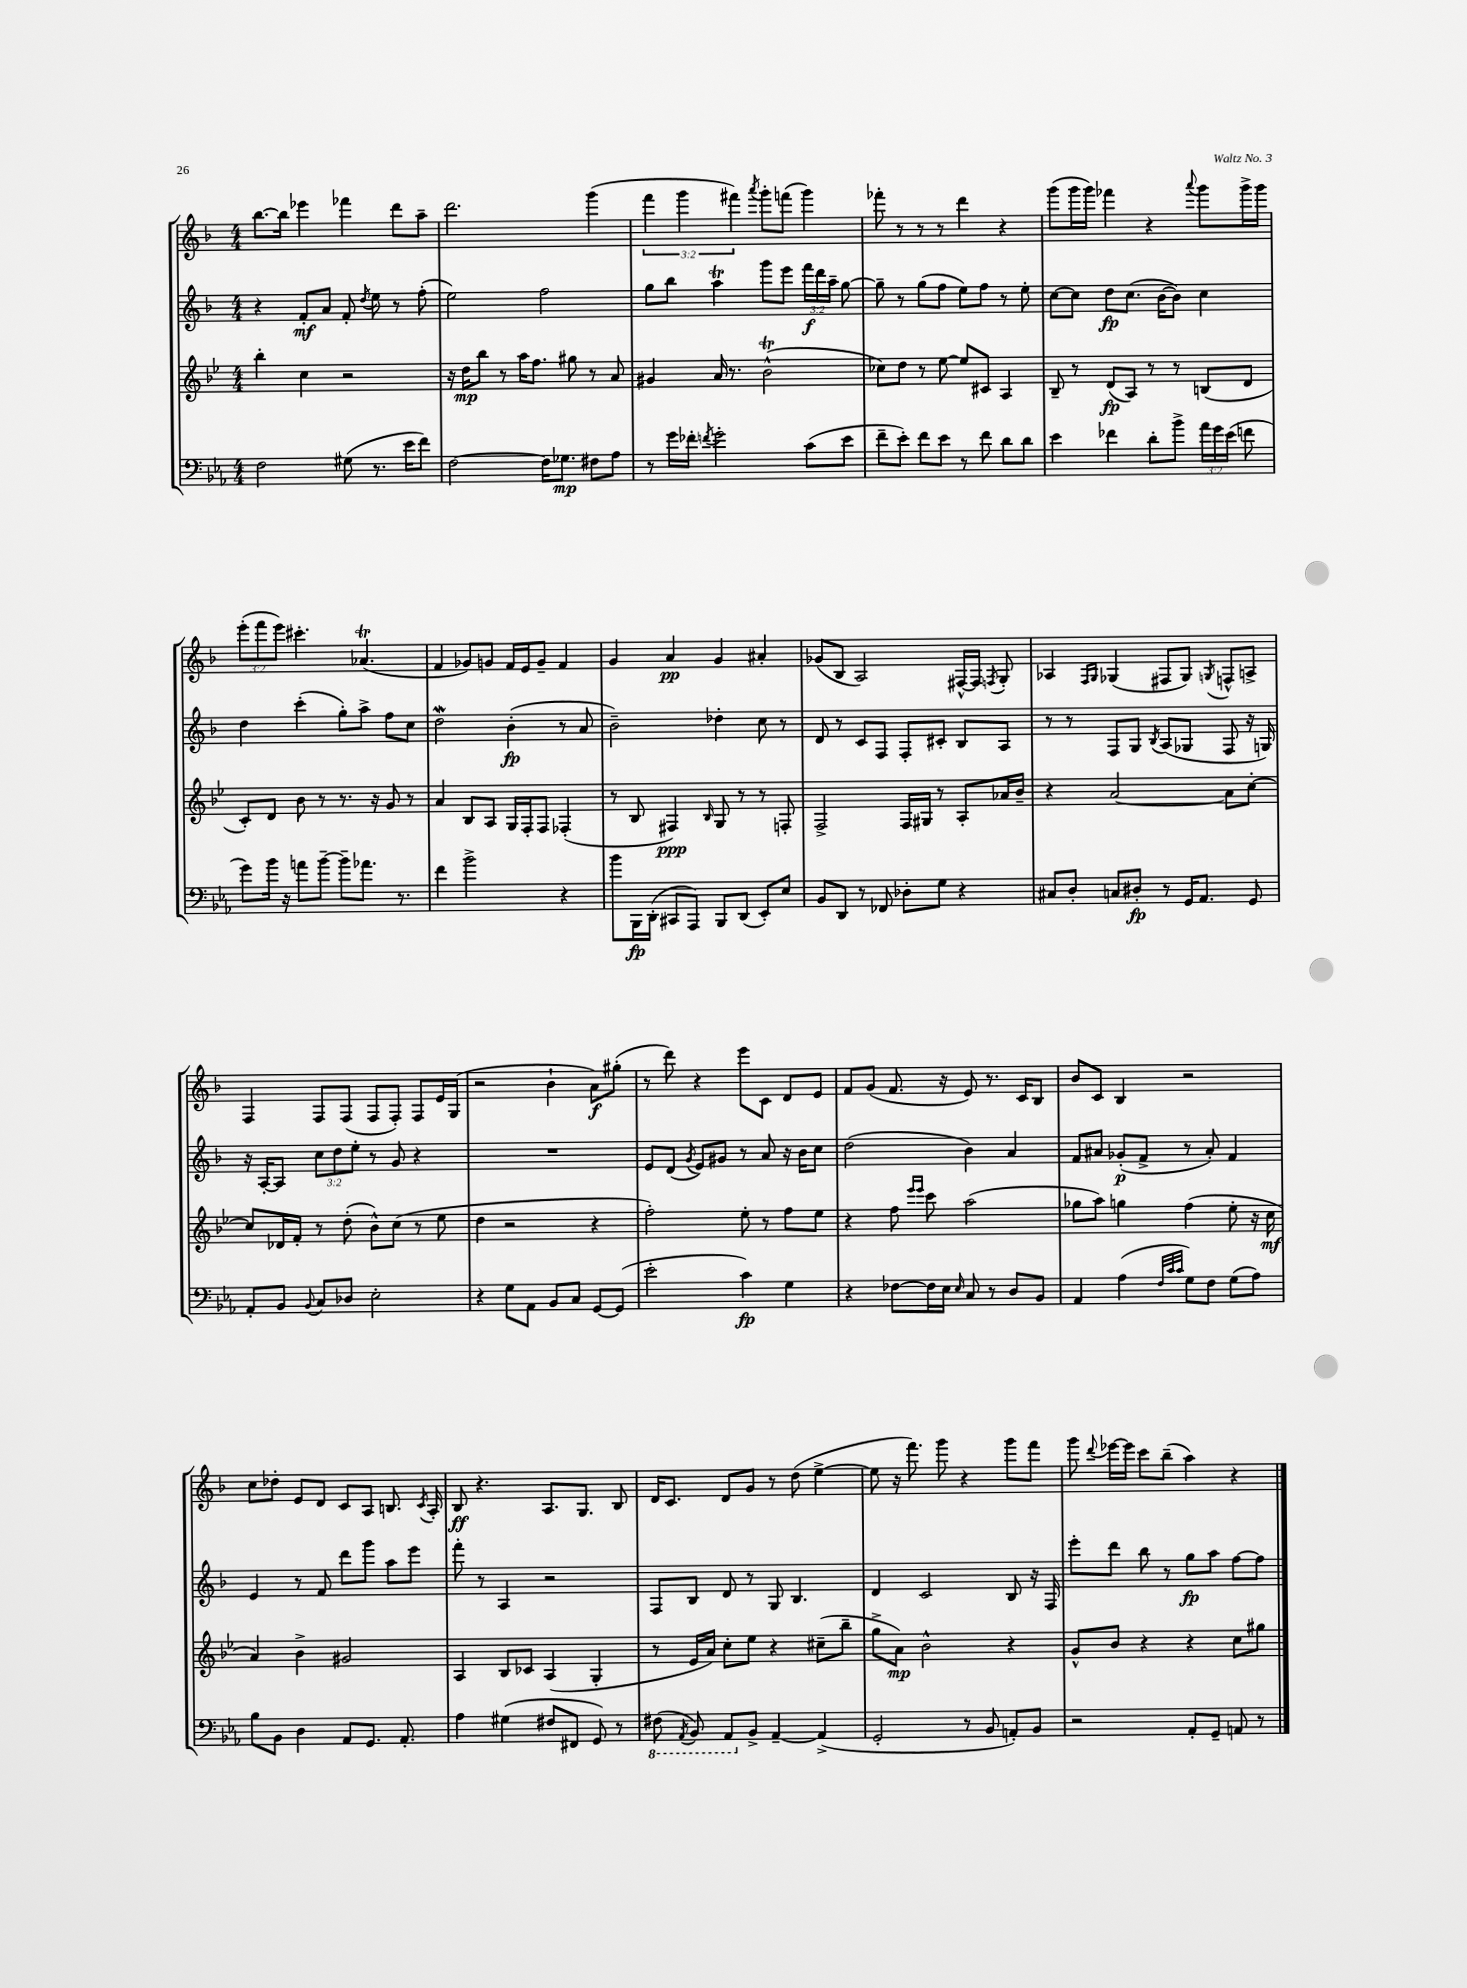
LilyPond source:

<<
\new StaffGroup <<
\new Staff = "s0" {
    \clef treble \key f \major \numericTimeSignature \time 4/4 \override Staff.TupletNumber.text = #tuplet-number::calc-fraction-text
    \autoBeamOff bes''8.[~ bes''16] ees'''4 fes'''4 d'''8[ a''8]-- |
    d'''2. g'''4( |
    \tuplet 3/2 { f'''4 g'''4 fis'''4) } \acciaccatura { a'''8 } g'''8[-. f'''8]( g'''4) |
    fes'''8-. r8 r8 r8 d'''4 r4 |
    g'''8[( g'''16 g'''16]) fes'''4 r4 \appoggiatura { a'''8 } g'''8[ g'''16-> g'''16] |
    \tuplet 3/2 { e'''8[-.( f'''8 e'''8]) } cis'''4.-. aes'4.\trill( |
    f'4 ges'8[) g'8] f'16[ e'16 g'8]-- f'4 |
    g'4 a'4\pp g'4 ais'4-. |
    ges'8[( bes8] a2) fis16[~-^ fis16] \acciaccatura { f8 } g8-. |
    aes4 \grace { f16[ g16] } ges4( fis8[ ges8]) \acciaccatura { g8 } f8[-^ a8]-> |
    f4 f8[ f8]( f8[ f8]-.) f8[ e'16 g16]( |
    r2 bes'4-! a'8[\f) gis''8]-.( |
    r8 d'''8) r4 e'''8[ c'8] d'8[ e'8] |
    f'8[ g'8]( f'8. r16 e'8) r8. c'16[ bes8] |
    bes'8[ c'8] bes4 r2 |
    c''8[ des''8]-. e'8[ d'8] c'8[ a8] b8. \acciaccatura { c'8 } a16-. |
    bes8\ff r4. a8.[ g8.] bes8 |
    d'16[ c'8.] d'8[ g'8] r8 d''8( e''4~-> |
    e''8 r16 f'''8.) g'''8 r4 g'''8[ f'''8] |
    g'''8 \appoggiatura { d'''8 } ees'''16[~ ees'''16] c'''8[ bes''8]--( a''4) r4 \bar "|." |
}
\new Staff = "s1" {
    \clef treble \key f \major \numericTimeSignature \time 4/4 \override Staff.TupletNumber.text = #tuplet-number::calc-fraction-text
    \autoBeamOff r4 f'8[-.\mf a'8] f'8-. \acciaccatura { d''8 } e''8 r8 f''8-.( |
    e''2) f''2 |
    g''8[ bes''8] a''4\trill g'''8[ e'''8] \tuplet 3/2 { f'''16[\f d'''16 a''16]-- } g''8~ |
    g''8-- r8 g''8[( f''8] e''8[) f''8] r8 e''8-. |
    c''8[~ c''8] d''8[\fp c''8.]( bes'16[~ bes'8]) c''4 |
    d''4 c'''4-.( g''8[-.) a''8]-> f''8[ c''8] |
    d''2\mordent bes'4-.\fp( r8 a'8 |
    bes'2--) des''4-. c''8 r8 |
    d'8 r8 c'8[ f8] f8[-. cis'8]-. bes8[ a8] |
    r8 r8 f8[ g8] \acciaccatura { bes8 } a8[( ges8] f8 r16 g16) |
    r16 a16[~-. a8] \tuplet 3/2 { c''8[ d''8 e''8]-. } r8 g'8 r4 |
    R1 |
    e'8[ d'8]( \acciaccatura { g'8 } e'8[) gis'8] r8 a'8 r16 bes'16[ c''8] |
    d''2( bes'4) a'4 |
    f'8[ ais'8] ges'8[-.\p( f'8]-> r8 ais'8-.) f'4 |
    e'4 r8 f'8 d'''8[ g'''8] a''8[ e'''8] |
    f'''8-. r8 a4 r2 |
    f8[ bes8] d'8 r8 g8 bes4. |
    d'4 c'2 bes8 r16 f16 |
    e'''8[-. d'''8] bes''8 r8 g''8[\fp a''8] f''8[~ f''8] \bar "|." |
}
\new Staff = "s2" {
    \clef treble \key bes \major \numericTimeSignature \time 4/4
    \autoBeamOff bes''4-. c''4 r2 |
    r16 d''16[\mp bes''8] r8 a''16[ f''8.] gis''8 r8 a'8 |
    gis'4 a'16 r8. bes'2-^\trill( |
    ces''8[) d''8] r8 ees''8~ ees''8[ cis'8] a4 |
    bes8-- r8 d'8[\fp( a8]) r8 r8 b8[( d'8] |
    c'8[-.) d'8] bes'8 r8 r8. r16 g'8 r8 |
    a'4 bes8[ a8] g16[ f16-. f8] fes4-.( |
    r8 bes8 fis4\ppp) \grace { bes16 } g8 r8 r8 f8-. |
    f2-> f16[ gis16] r8 a8[-. aes'16 bes'16]-- |
    r4 a'2~ a'8[ c''8]~-. |
    c''8[ des'16 f'16]-. r8 d''8-.( bes'8[-^) c''8]( r8 ees''8 |
    d''4 r2 r4 |
    f''2-.) ees''8-. r8 f''8[ ees''8] |
    r4 f''8 \grace { ees'''16[ ees'''16] } c'''8 a''2( |
    ges''8[ a''8]) g''4 f''4( ees''8-. r16 c''16\mf |
    a'4) bes'4-> gis'2 |
    a4 bes8[ ces'8] a4( g4-. |
    r8 ees'16[ a'16]) c''8[-. ees''8] r4 cis''8[--( bes''8]-- |
    g''8[-> a'8]\mp) bes'2-^ r4 |
    g'8[-^ bes'8] r4 r4 c''8[ gis''8] \bar "|." |
}
\new Staff = "s3" {
    \clef bass \key ees \major \numericTimeSignature \time 4/4 \override Staff.TupletNumber.text = #tuplet-number::calc-fraction-text
    \autoBeamOff f2 gis8( r8. ees'16[ f'8]) |
    f2~ f16[ ges8.]\mp fis8[ aes8] |
    r8 g'16[ fes'16]-. \acciaccatura { f'8 } g'2-. c'8[( ees'8] |
    f'8[-- ees'8]-.) f'8[ ees'8] r8 f'8 d'8[ d'8] |
    ees'4 fes'4 d'8[-. bes'8]-> \tuplet 3/2 { aes'16[ g'16 ees'16]( } f'8 |
    g'8[) bes'16] r16 a'8[ bes'8]~-- bes'8[-- aes'8.] r8. |
    f'4 bes'2-> r4 |
    bes'8[ bes,,16\fp d,16]-.( cis,8[ aes,,8]) bes,,8[ d,8]( ees,8[-.) ees8] |
    bes,8[ d,8] r8 fes,8 des8[-. g8] r4 |
    cis8[ d8]-. c8[ dis8]-.\fp r8 g,16[ aes,8.] g,8 |
    aes,8[-. bes,8] \appoggiatura { bes,8 } c8[ des8] ees2-. |
    r4 g8[ aes,8] bes,8[ c8] g,8[~ g,8]( |
    ees'2-. c'4\fp) g4 |
    r4 fes8[~ fes16 ees16] \grace { ees16 } c8 r8 d8[ bes,8] |
    aes,4 aes4( \grace { f32[ c'32 c'32] } g8[) f8] g8[( aes8]) |
    bes8[ bes,8] d4 aes,8[ g,8.] aes,8.-. |
    aes4 gis4( fis8[ fis,8] g,8) r8 |
    \ottava #-1 fis,8( \acciaccatura { aes,,8 } bes,,8) aes,,8[ \ottava #0 bes,8]-> aes,4~-- aes,4->( |
    g,2-. r8 bes,8 a,8[-.) bes,8] |
    r2 aes,8[-. g,8]-- a,8 r8 \bar "|." |
}
>>
>>
\layout { \context { \Score \remove "Bar_number_engraver" } }
